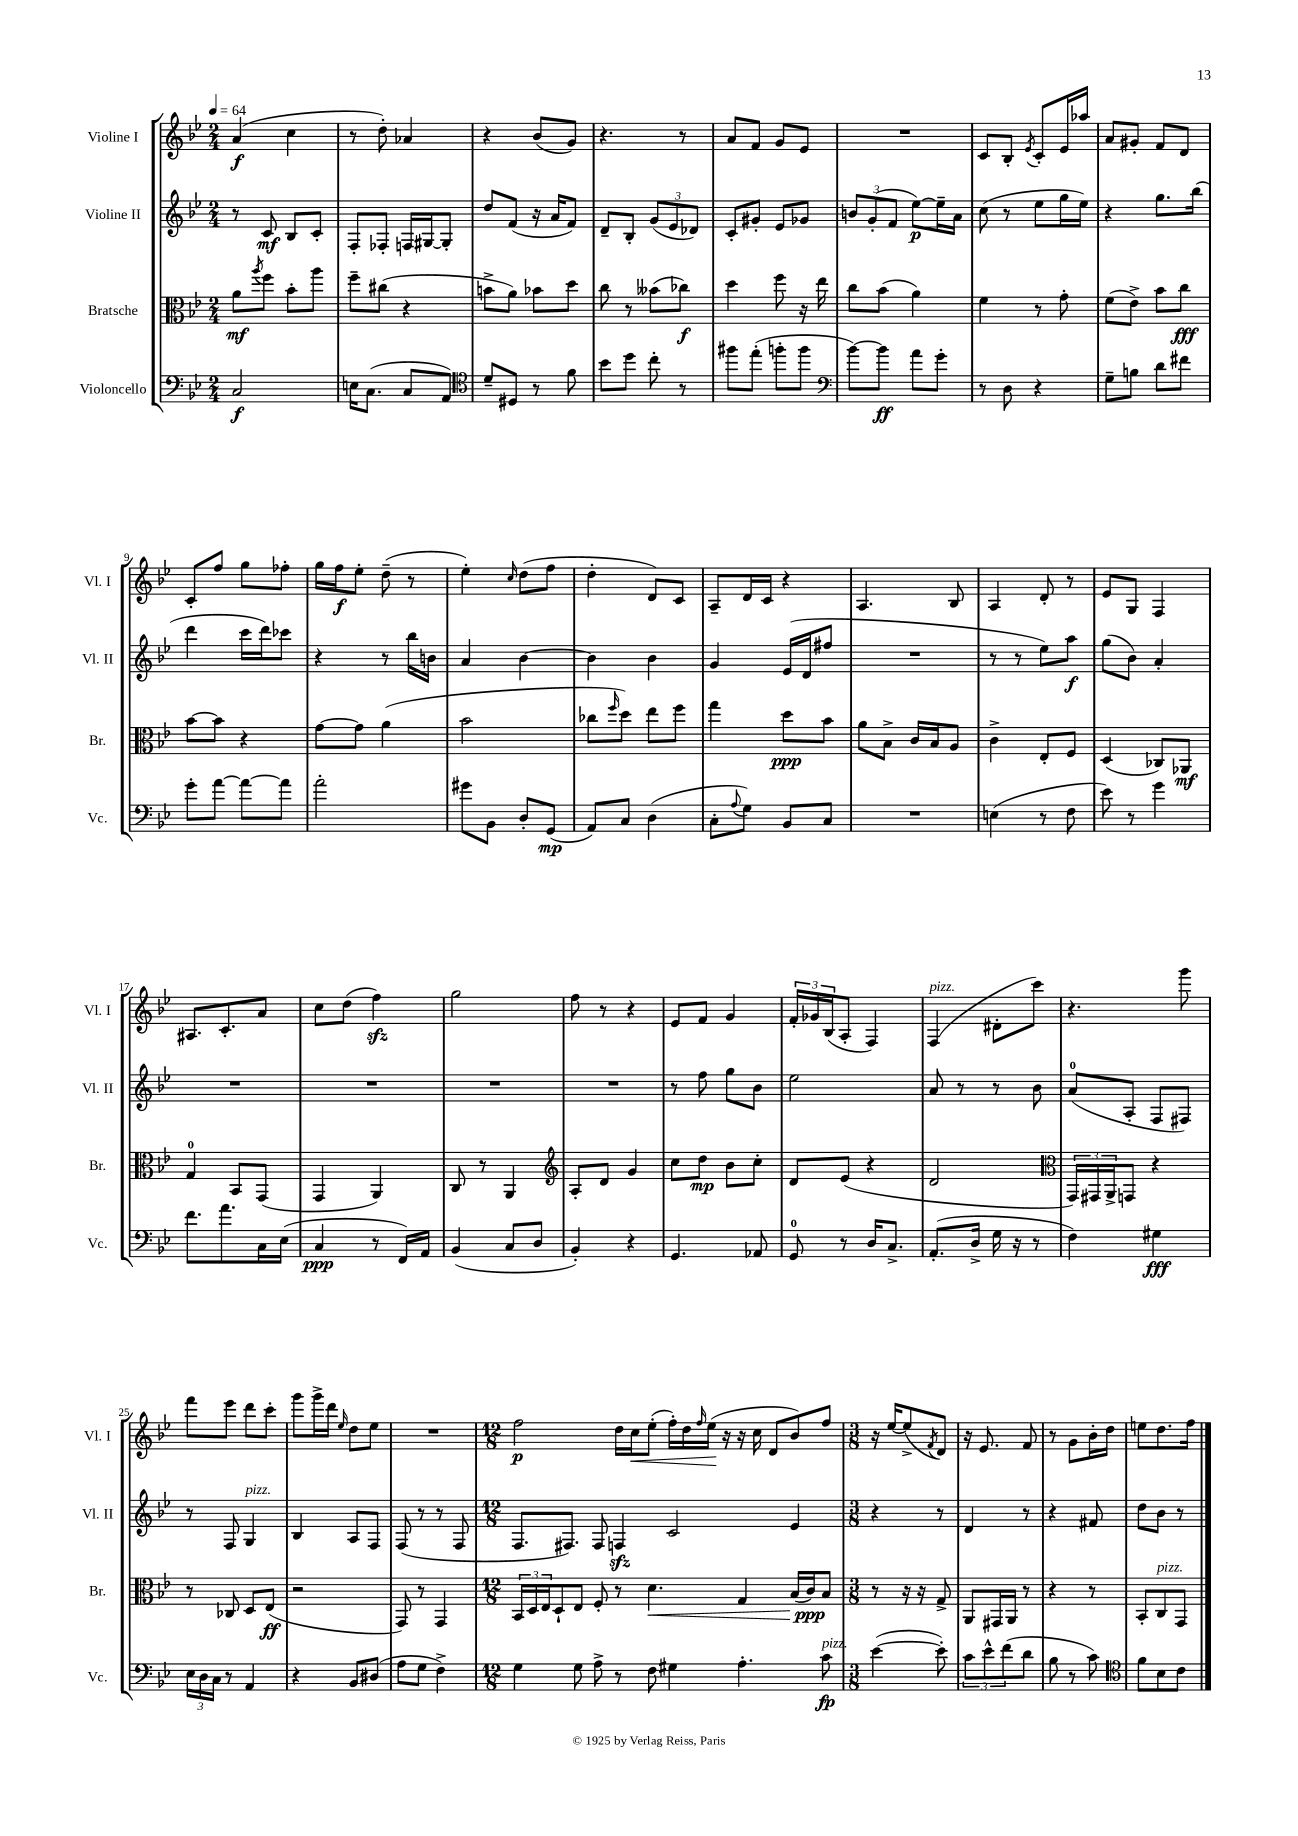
<<
\new StaffGroup <<
\new Staff = "s0" \with { instrumentName = "Violine I" shortInstrumentName = "Vl. I" } {
    \clef treble \key bes \major \numericTimeSignature \time 2/4 \tempo 4 = 64
    a'4\f( c''4 |
    r8 d''8-.) aes'4 |
    r4 bes'8( g'8) |
    r4. r8 |
    a'8 f'8 g'8 ees'8 |
    R2 |
    c'8 bes8-. \acciaccatura { ees'8 } c'8-. ees'16 aes''16 |
    a'8 gis'8-. f'8 d'8 |
    c'8-. f''8 g''8 fes''8-. |
    g''16 f''16\f ees''8-. d''8--( r8 |
    ees''4-.) \grace { c''16 } d''8( f''8 |
    d''4-. d'8) c'8 |
    a8-- d'16 c'16 r4 |
    a4. bes8 |
    a4 d'8-. r8 |
    ees'8 g8 f4 |
    ais8. c'8.-. a'8 |
    c''8 d''8( f''4\sfz) |
    g''2 |
    f''8 r8 r4 |
    ees'8 f'8 g'4 |
    \tuplet 3/2 { f'16-. ges'16 bes16( } a8-. f4) |
    f4^\markup { \italic "pizz." }( dis'8-. c'''8) |
    r4. g'''8 |
    f'''8 ees'''8 d'''8 c'''8-. |
    g'''8 g'''16-> d'''16 \grace { ees''16 } d''8 ees''8 |
    R2 |
    \numericTimeSignature \time 12/8 f''2\p d''16 c''16\< ees''8-.( f''16-.) d''16 \grace { f''16 } ees''16\!( r16 r16 c''16 d'8 bes'8) f''8 |
    \numericTimeSignature \time 3/8 r16 ees''16~ ees''8->( \acciaccatura { f'8 } d'8) |
    r16 ees'8. f'8 |
    r8 g'8 bes'16-. d''16 |
    e''8 d''8. f''16 \bar "|." |
}
\new Staff = "s1" \with { instrumentName = "Violine II" shortInstrumentName = "Vl. II" } {
    \clef treble \key bes \major \numericTimeSignature \time 2/4
    r8 c'8\mf bes8 c'8-. |
    f8-. fes8-. f16 gis16~ gis8-. |
    d''8 f'8( r16 a'16 f'8) |
    d'8-- bes8-. \tuplet 3/2 { g'8( ees'8 des'8) } |
    c'8-. gis'8-. ees'8 ges'8 |
    \tuplet 3/2 { b'8 g'8-.( f'8 } ees''8~\p) ees''16-- a'16 |
    c''8( r8 ees''8 g''16 ees''16) |
    r4 g''8. bes''16( |
    d'''4 c'''16 d'''16) ces'''8 |
    r4 r8 bes''16 b'16 |
    a'4 bes'4~ |
    bes'4 bes'4 |
    g'4 ees'16( d'16 fis''8 |
    R2 |
    r8 r8 ees''8) a''8\f |
    g''8( bes'8) a'4-. |
    R2 |
    R2 |
    R2 |
    R2 |
    r8 f''8 g''8 bes'8 |
    ees''2 |
    a'8 r8 r8 bes'8 |
    a'8-0( a8-. f8 fis8) |
    r8 f8 g4^\markup { \italic "pizz." } |
    bes4 a8 f8 |
    f8( r8 r8 f8 |
    \numericTimeSignature \time 12/8 f8. fis8.) fis8 f4\sfz c'2 ees'4 |
    \numericTimeSignature \time 3/8 r4 r8 |
    d'4 r8 |
    r4 fis'8 |
    d''8 bes'8 r8 \bar "|." |
}
\new Staff = "s2" \with { instrumentName = "Bratsche" shortInstrumentName = "Br." } {
    \clef alto \key bes \major \numericTimeSignature \time 2/4
    a'8\mf \acciaccatura { a''8 } f''8 bes'8-. a''8 |
    f''8-- cis''8( r4 |
    b'8-> a'8) bes'8 d''8 |
    c''8 r8 beses'8( ces''8\f) |
    d''4 f''8 r16 ees''16 |
    c''8 bes'8( a'4) |
    f'4 r8 g'8-. |
    f'8( ees'8->) bes'8 c''8\fff |
    bes'8~ bes'8 r4 |
    g'8~ g'8 a'4( |
    bes'2 |
    ces''8 \grace { f''16 } d''8) ees''8 f''8 |
    g''4 d''8\ppp bes'8 |
    a'8 bes8-> c'16 bes16 a8 |
    c'4-> ees8-. f8 |
    d4( ces8) aes,8\mf |
    g4-0 bes,8 g,8( |
    g,4 a,4) |
    c8 r8 a,4 |
    \clef treble a8-. d'8 g'4 |
    c''8 d''8\mp bes'8 c''8-. |
    d'8 ees'8( r4 |
    d'2 |
    \clef alto \tuplet 3/2 { g,16) gis,16 a,16-> } g,8 r4 |
    r8 ces8 d8 ees8\ff( |
    r2 |
    g,8) r8 g,4 |
    \numericTimeSignature \time 12/8 \tuplet 3/2 { bes,16 d16 ees16 } d8-! ees8 f8-. r8 d'4.\< g4 bes16( c'16\ppp\!) bes8 |
    \numericTimeSignature \time 3/8 r8 r16 r16 g8-> |
    a,8 gis,16 a,16 r8 |
    r4 r8 |
    bes,8-. c8^\markup { \italic "pizz." } g,8 \bar "|." |
}
\new Staff = "s3" \with { instrumentName = "Violoncello" shortInstrumentName = "Vc." } {
    \clef bass \key bes \major \numericTimeSignature \time 2/4
    c2\f |
    e16 c8.( c8 a,8) |
    \clef tenor d'8-- dis8 r8 f'8 |
    bes'8 d''8 c''8-. r8 |
    fis''8 ees''8-.( f''8-. f''8 |
    \clef bass bes'8~) bes'8\ff a'8 g'8-. |
    r8 d8 r4 |
    g8-- b8 d'8 fis'8 |
    g'8-. a'8~ a'8~ a'8 |
    a'2-. |
    gis'8 bes,8 d8-. g,8\mp( |
    a,8) c8 d4( |
    c8-. \appoggiatura { a8 } g8) bes,8 c8 |
    R2 |
    e4( r8 f8 |
    ees'8) r8 g'4 |
    f'8. a'8. c16 ees16( |
    c4\ppp r8 f,16) a,16 |
    bes,4( c8 d8 |
    bes,4-.) r4 |
    g,4. aes,8 |
    g,8-0 r8 d16 c8.-> |
    a,8.-.( d16-> g16 r16 r8 |
    f4) gis4\fff |
    \tuplet 3/2 { ees16 d16 c16 } r8 a,4 |
    r4 bes,8 dis8( |
    a8 g8 f4->) |
    \numericTimeSignature \time 12/8 g4 g8 a8-> r8 f8 gis4 a4.-. c'8\fp^\markup { \italic "pizz." } |
    \numericTimeSignature \time 3/8 ees'4~( ees'8-.) |
    \tuplet 3/2 { c'8 ees'8-^ f'8( } d'8 |
    bes8 r8 c'8) |
    \clef tenor f'8 bes8 c'8 \bar "|." |
}
>>
>>
